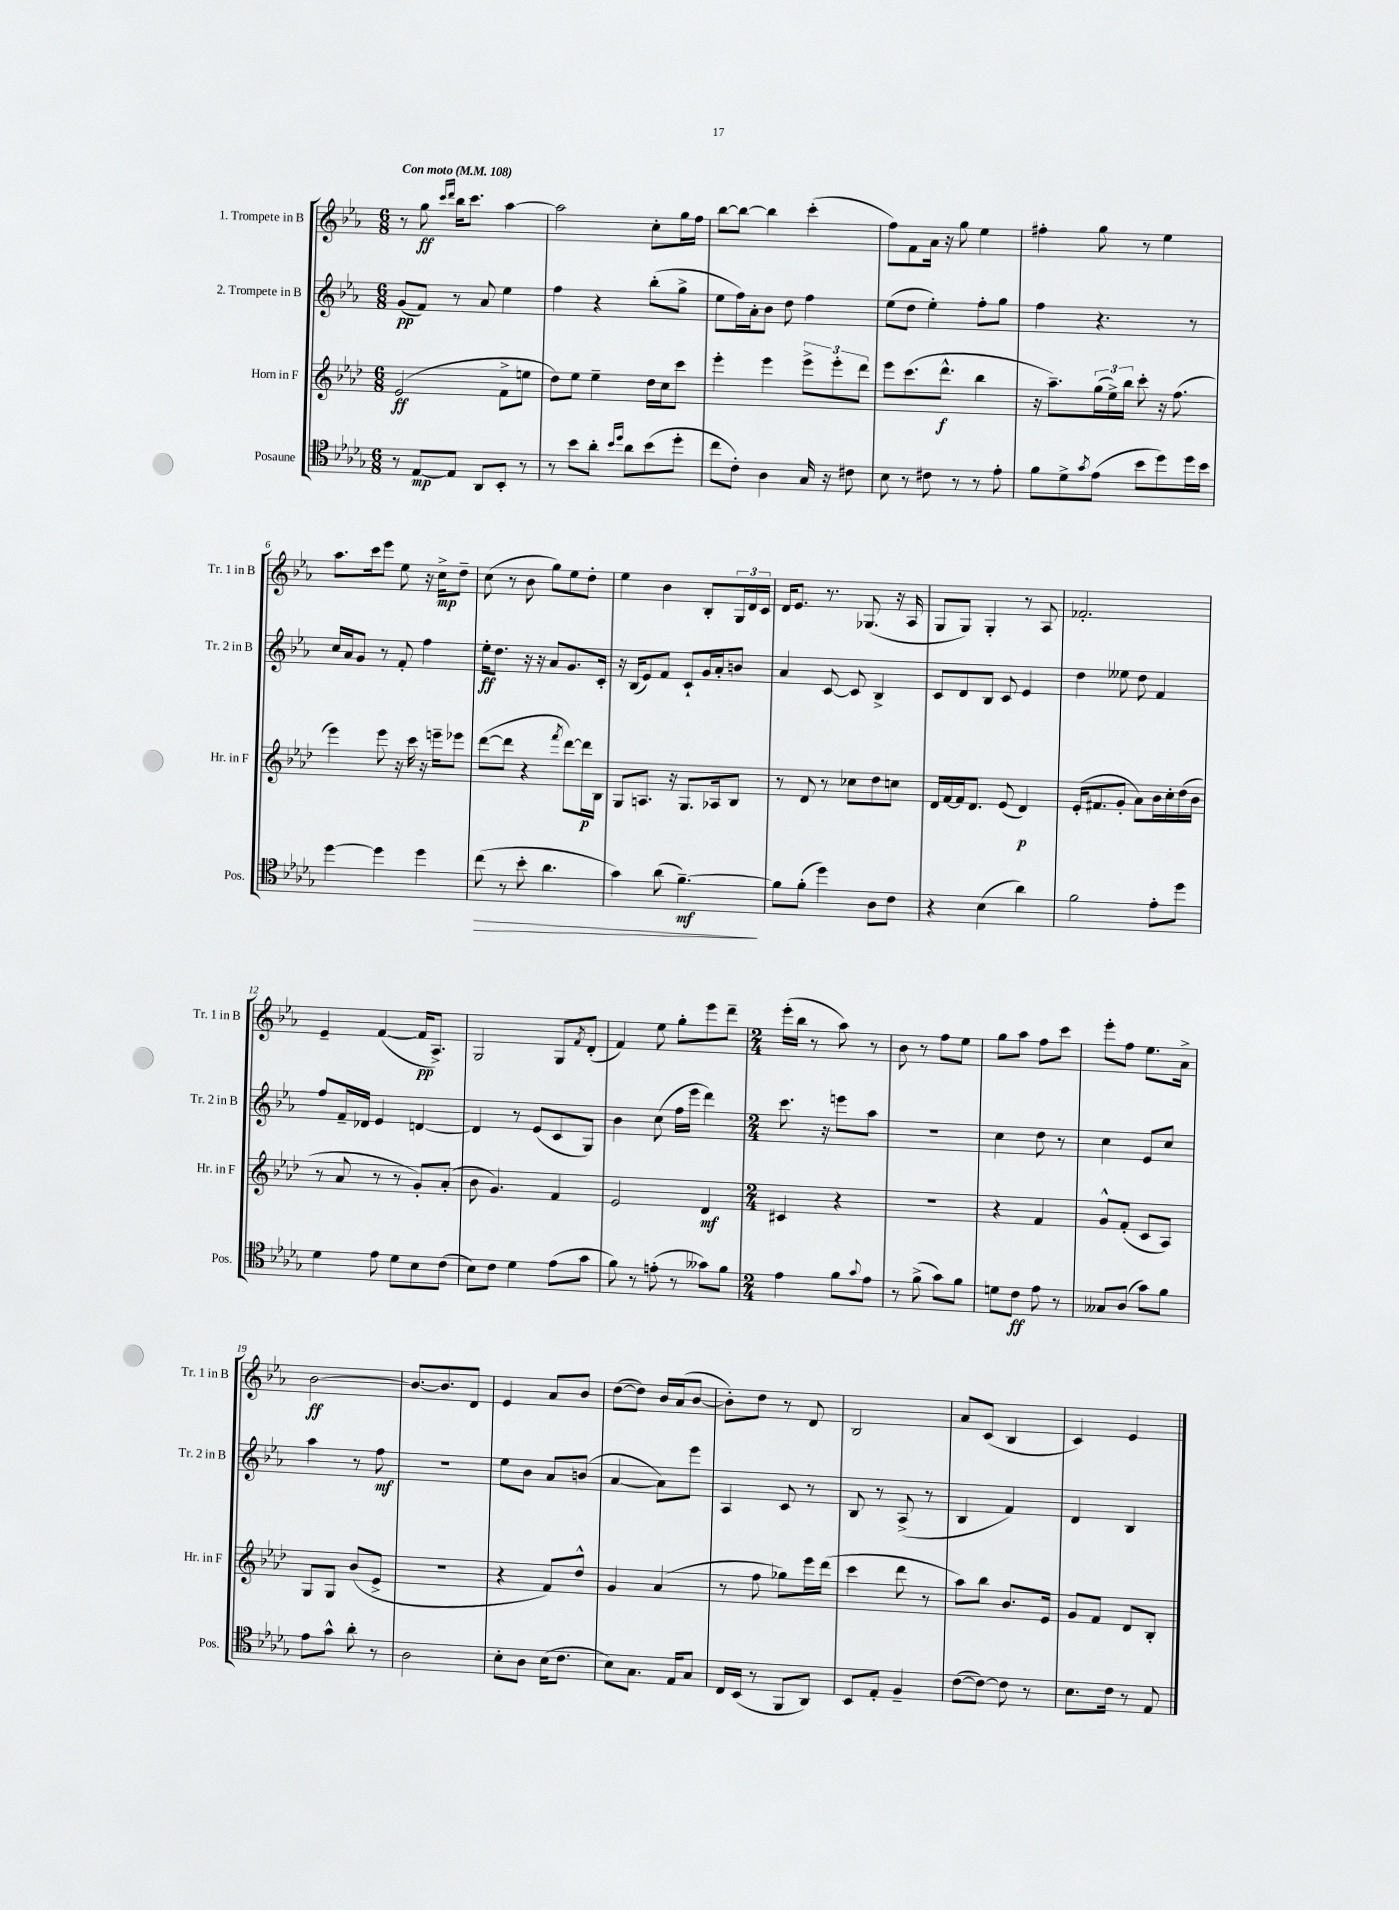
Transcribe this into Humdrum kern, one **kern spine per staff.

**kern	**kern	**kern	**kern
*staff4	*staff3	*staff2	*staff1
*clefC4	*clefG2	*clefG2	*clefG2
*k[b-e-a-d-g-]	*k[b-e-a-d-]	*k[b-e-a-]	*k[b-e-a-]
*M6/8	*M6/8	*M6/8	*M6/8
*MM108	*MM108	*MM108	*MM108
8r	(2e-	(8g	8r
[8E-	.	8f)	8gg
.	.	.	16qqccc
.	.	.	16qqddd
8E-]	.	8r	16bb-
.	.	.	8.ccc
8AA-	.	8a-	.
8BB-'	8f^	4ee-	[4aa-
8r	8ee	.	.
=	=	=	=
8r	8dd-)	4ff	2aa-]
8b-	8ee-	.	.
8a-'	4ee-~	4r	.
16qqb-	.	.	.
16qqdd-	.	.	.
8a-	.	.	.
(8b-	16dd-	(8bb-'	8cc'
.	16cc	.	.
8dd-'	8ccc	8gg^	16gg
.	.	.	16ff
=	=	=	=
8cc	4eee-'	8ee-	[8bb-
8c')	.	16ff)	8bb-_
.	.	16a-'	.
4A-	4eee-	8b-	4bb-]
.	.	8dd	.
16G-	12eee-^	4ff	(4ccc'
16r	.	.	.
.	12eee-'	.	.
8c#	.	.	.
.	12ddd-	.	.
=	=	=	=
8B-	8eee-	(8ee-	8ff)
8r	(8.ccc	8dd	8f
8c#	.	4ee-')	16a-
.	8.ddd-^^	.	16r
8r	.	.	8gg
8r	4bb-	8ff'	4ee-
8e-'	.	8gg	.
=	=	=	=
8f	16r	4ff	4ff#'
.	8.aa-~)	.	.
8d-^	.	.	.
8qg-	.	.	.
(8e-	(24gg	4.r	8gg
.	24ee-^)	.	.
.	24bb-	.	.
8b-	8ccc'	.	8r
8dd-)	16r	.	4ee-
.	(8.ff	.	.
16dd-	.	8r	.
16b-	.	.	.
=	=	=	=
[4dd-	4eee-)	16cc	8.aa-
.	.	16a-	.
.	.	8g	.
.	.	.	16ccc
4dd-]	8eee-	8r	8eee-
.	16r	8f'	8ee-
.	16ccc	.	.
4dd-	16r	4ff	16r
.	16eee~	.	16cc^
.	8eee-	.	8dd~
=	=	=	=
(8cc	([8ddd-	16ee-'	(8cc
.	.	8.dd	.
8r	8ddd-]	.	8r
8b-'	4r	16r	8b-
.	.	16r	.
4.a-	.	8a-	8gg)
.	8qfff	.	.
.	[8ddd-)	8.g	8ee-
.	16ddd-]	.	8dd'
.	16B-	16c'	.
=	=	=	=
4g-)	8G	16r	4ee-
.	.	(16B-	.
.	8.A	8e-)	.
(8a-	.	8f	4b-
.	16r	.	.
[4.f~)	8.G	8c`	.
.	.	16g	8B-'
.	16A-	16a-'	.
.	8B-	8b	24G
.	.	.	24d
.	.	.	24c
=	=	=	=
8f]	8r	4a-	16d
.	.	.	8.e-
(8f'	8d-	.	.
4dd-)	8r	[8c	8.r
.	8cc-	8c]	.
.	.	.	(8.G-
8A-	8dd-	4B-^	.
8c	8cc	.	16r
.	.	.	16A-
=	=	=	=
4r	16d-	8c	8G
.	[16f	.	.
.	16f]	8d	8G)
.	8.d-	.	.
(4B-	.	8B-	4G'
.	(8e-	8c	.
4a-)	4d-)	4e-	8r
.	.	.	8A-
=	=	=	=
2f	(16e-'	4dd	2.f-'
.	8.f#	.	.
.	8g'	8ee--	.
.	8a-)	8dd	.
8e-'	16b-	4f	.
.	16cc'	.	.
8dd-	(16dd-	.	.
.	16b-	.	.
=	=	=	=
4d-	8r	8ff	4e-~
.	8a-	16f~	.
.	.	16d-	.
8e-	8r	4e-	([4f
8d-	8r	.	.
8B-	8g')	[4d	16f]
.	.	.	8.A-^)
(8c	(8a-'	.	.
=	=	=	=
8B-)	8b-	4d]	2G
8c	4.g)	.	.
4d-	.	8r	.
.	.	(8e-	.
(8e-	4f	8c	8G
.	.	.	8qf
8g-	.	8G)	(8d'
=	=	=	=
8f)	2e-	4b-	4f)
8r	.	.	.
(8e'	.	(8cc	8ee-
8r	.	16ff	8gg'
.	.	16eee-	.
8g--)	4d-	4ddd)	8eee-
8f	.	.	8ddd~
=	=	=	=
*M2/4	*M2/4	*M2/4	*M2/4
4e-	4c#	8.ccc	(16eee-'
.	.	.	16bb-
.	.	.	8r
.	.	16r	.
8f	4r	8eee	8aa-)
8qqg-	.	.	.
8e-	.	8aa-	8r
=	=	=	=
8r	2r	2r	8b-
(8f^	.	.	8r
8g-)	.	.	8ff
8f	.	.	8ee-
=	=	=	=
8d	4r	4cc	8gg
8c	.	.	8aa-
8e-	4f	8dd	8ff
8r	.	8r	8ccc
=	=	=	=
8G--	8g^^	4cc	8eee-'
(8A-	(8f'	.	8ff
8g-)	8c	8e-	8.ee-
8f	8A-)	8cc	.
.	.	.	16a-^
=	=	=	=
8e-	8G	4aa-	[2b-
8g-^^	8G	.	.
8a-'	(8b-	8r	.
8r	8e-^	8ff	.
=	=	=	=
2A-	2r	2r	8.b-_
.	.	.	8.b-]
.	.	.	8d
=	=	=	=
8B-'	4r	8ee-	4e-
8A-	.	8b-	.
(16B-	8f)	8a-	8a-
8.c	.	.	.
.	8dd-^^	(8b	8b-
=	=	=	=
8B-)	4g	[4a-	([8dd
8.G-	.	.	8dd])
.	(4a-	8a-])	16b-
16E-	.	.	(16a-
8G-	.	8eee-	[8b-
=	=	=	=
16C	8r	4A-	8b-'])
(16BB-	.	.	.
8r	8ff	.	8dd
8FF	8gg-)	8c	8r
8AA-)	16eee-	8r	8d
.	(16ddd-	.	.
=	=	=	=
8BB-	4ccc	8B-	2B-
8E-'	.	8r	.
4F~	8ddd-	(8A-^	.
.	8r	8r	.
=	=	=	=
([8c	8aa-)	4B-	8a-
8c_)	8bb-	.	(8c
8c]	8.b-	4f)	4B-
8r	.	.	.
.	16e-	.	.
=	=	=	=
8.B-	8g	4d	4c)
.	8f	.	.
16c	.	.	.
8r	8d-	4B-	4e-
8E-	8B-'	.	.
==	==	==	==
*-	*-	*-	*-
